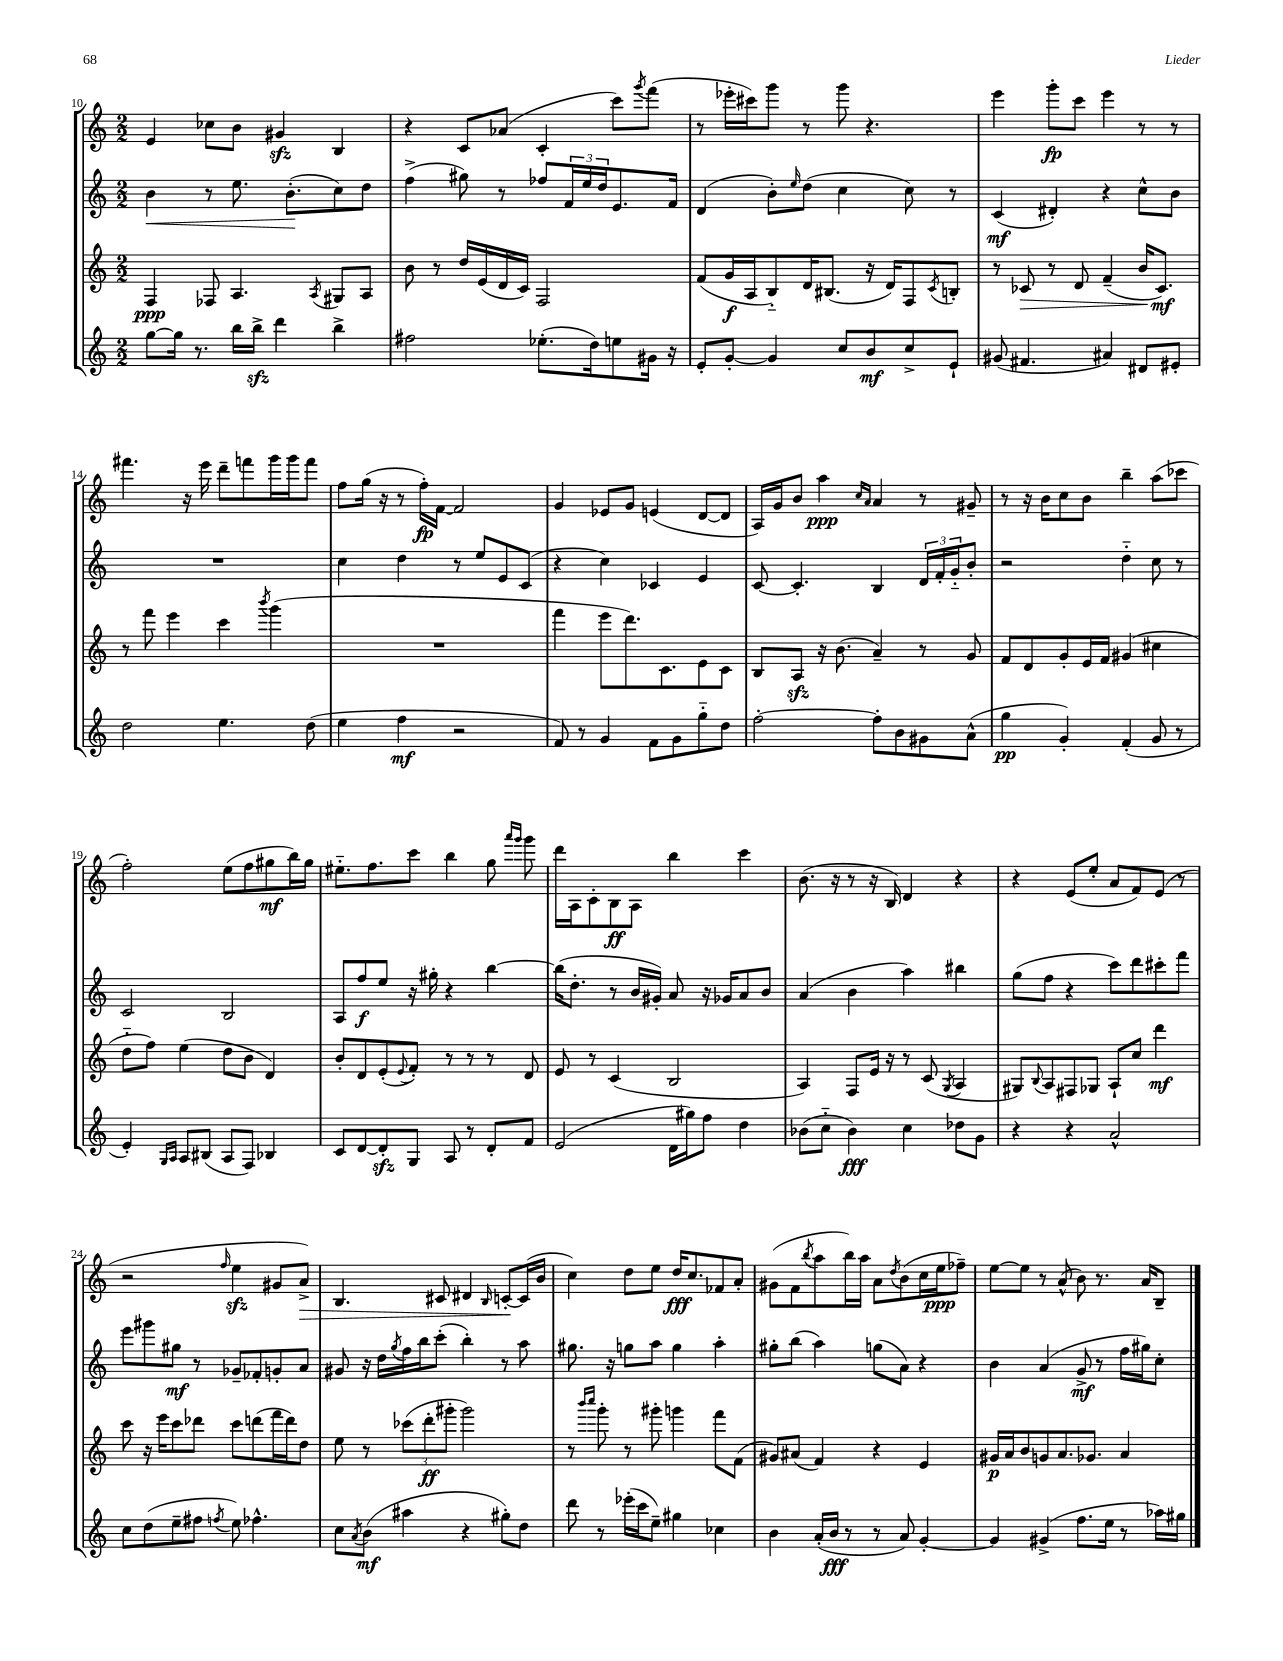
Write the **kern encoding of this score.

**kern	**dynam	**kern	**dynam	**kern	**dynam	**kern	**dynam
*part4	*part4	*part3	*part3	*part2	*part2	*part1	*part1
*staff4	*staff4	*staff3	*staff3	*staff2	*staff2	*staff1	*staff1
*clefG2	*	*clefG2	*	*clefG2	*	*clefG2	*
*k[]	*	*k[]	*	*k[]	*	*k[]	*
*M2/2	*	*M2/2	*	*M2/2	*	*M2/2	*
=10	=10	=10	=10	=10	=10	=10	=10
!	!	!	!	!	!LO:HP:b	!	!
[8gg\L	.	4F/	ppp	4b\	<	4e/	.
16gg\Jk]	.	.	.	.	.	.	.
8.r	.	.	.	.	.	.	.
.	.	8F-X/	.	8r	.	8cc-X\L	.
16bb\LL	.	4.A/	.	8.ee\	.	8b\J	.
16bbzz^\JJ	.	.	.	.	.	.	.
4ddd\	.	.	.	.	.	4g#Xzz/	.
.	.	.	.	(8.b'\L	.	.	.
.	.	8qA/	.	.	.	.	.
4bb^\	.	8G#X/L	.	8cc\)	[	4B/	.
.	.	8A/J	.	8dd\J	.	.	.
=11	=11	=11	=11	=11	=11	=11	=11
2ff#X\	.	8b\	.	(4ff^\	.	4r	.
.	.	8r	.	.	.	.	.
.	.	16dd/LL	.	8gg#X\)	.	8c/L	.
.	.	(16e/	.	.	.	.	.
.	.	16d/	.	8r	.	(8a-X/J	.
.	.	16c/JJ)	.	.	.	.	.
(8.ee-X'\L	.	2F/	.	8ff-X/L	.	4c'/	.
.	.	.	.	24f/L	.	.	.
.	.	.	.	24ee/	.	.	.
16dd\k)	.	.	.	.	.	.	.
.	.	.	.	24dd/J	.	.	.
8een\	.	.	.	8.e/	.	8ccc\L)	.
.	.	.	.	.	.	8qggg/	.
16g#X\Jk	.	.	.	.	.	(8fff\J	.
16r	.	.	.	16f/Jk	.	.	.
=12	=12	=12	=12	=12	=12	=12	=12
8e'/L	.	(8f/L	.	(4d/	.	8r	.
[8g'/J	.	16g/L	f	.	.	16eee-X'\LL	.
.	.	16A/J	.	.	.	16ccc#X\J)	.
4g/]	.	8B/)	.	8b'\L)	.	8ggg\J	.
.	.	.	.	16qqee/	.	.	.
.	.	16d/K	.	(8dd\J	.	8r	.
.	.	(8.B#X/J	.	.	.	.	.
8cc/L	.	.	.	4cc\	.	8ggg\	.
8b/	mf	16r	.	.	.	4.r	.
.	.	16d/KL)	.	.	.	.	.
8cc^/	.	8F/	.	8cc\)	.	.	.
.	.	8qc/	.	.	.	.	.
8e`/J	.	8Bn'/J	.	8r	.	.	.
=13	=13	=13	=13	=13	=13	=13	=13
(8g#X/	.	8r	.	(4c/	mf	4eee\	.
!	!	!	!LO:HP:b	!	!	!	!
4.f#X/	.	8c-X/	>	.	.	.	.
.	.	8r	.	4d#X'/)	.	8ggg'\L	fp
.	.	8d/	.	.	.	8ccc\J	.
4a#X/)	.	(4f~/	.	4r	.	4eee\	.
8d#X/L	.	16b/KL	.	8cc^^\L	.	8r	.
.	.	8.c-/J)	] mf	.	.	.	.
8e#X'/J	.	.	.	8b\J	.	8r	.
!!LO:LB:g=z
=14	=14	=14	=14	=14	=14	=14	=14
2dd\	.	8r	.	1r	.	4.fff#X\	.
.	.	8fff\	.	.	.	.	.
.	.	4eee\	.	.	.	.	.
.	.	.	.	.	.	16r	.
.	.	.	.	.	.	16eee\	.
4.ee\	.	4ccc\	.	.	.	8ddd~\L	.
.	.	.	.	.	.	8fffn\	.
.	.	8qbbb/	.	.	.	.	.
.	.	(4ggg\	.	.	.	16ggg\L	.
.	.	.	.	.	.	16ggg\J	.
(8dd\	.	.	.	.	.	8fff\J	.
=15	=15	=15	=15	=15	=15	=15	=15
4ee\	.	1r	.	4cc\	.	8ff\L	.
.	.	.	.	.	.	(16gg\Jk	.
.	.	.	.	.	.	16r	.
4ff\	mf	.	.	4dd\	.	8r	.
.	.	.	.	.	.	16ff'\LL)	fp
.	.	.	.	.	.	[16f\JJ	.
2r	.	.	.	8r	.	2f/]	.
.	.	.	.	8ee/L	.	.	.
.	.	.	.	8e/	.	.	.
.	.	.	.	(8c/J	.	.	.
=16	=16	=16	=16	=16	=16	=16	=16
8f/)	.	4fff\	.	4r	.	4g/	.
8r	.	.	.	.	.	.	.
4g/	.	8eee\L	.	4cc\)	.	8e-X/L	.
.	.	8.ddd\)	.	.	.	8g/J	.
8f\L	.	.	.	4c-X/	.	(4en/	.
.	.	8.c\	.	.	.	.	.
8g\	.	.	.	.	.	.	.
8gg\	.	8e\	.	4e/	.	[8d/L	.
8dd\J	.	8c\J	.	.	.	8d/J]	.
=17	=17	=17	=17	=17	=17	=17	=17
[2ff'\	.	8B/L	.	[8c/	.	16A/LL)	.
.	.	.	.	.	.	16g/J	.
.	.	8Azz/J	.	4.c'/]	.	8b/J	.
.	.	16r	.	.	.	4aa\	ppp
.	.	(8.b\	.	.	.	.	.
.	.	.	.	.	.	16qqcc/LL	.
.	.	.	.	.	.	16qqa/JJ	.
8ff'\L]	.	4a~/)	.	4B/	.	4a/	.
8b\	.	.	.	.	.	.	.
8g#X\	.	8r	.	24d/LL	.	8r	.
.	.	.	.	24f'/	.	.	.
.	.	.	.	24g/J	.	.	.
(8a^^\J	.	8g/	.	8b'/J	.	8g#X~/	.
=18	=18	=18	=18	=18	=18	=18	=18
4gg\	pp	8f/L	.	2r	.	8r	.
.	.	8d/	.	.	.	16r	.
.	.	.	.	.	.	16b\KL	.
4g'/)	.	8g'/	.	.	.	8cc\	.
.	.	16e/L	.	.	.	8b\J	.
.	.	16f/JJ	.	.	.	.	.
(4f'/	.	(4g#X/	.	4dd\	.	4bb~\	.
8g/	.	4cc#X\	.	8cc\	.	(8aa\L	.
8r	.	.	.	8r	.	8ccc-X\J	.
!!LO:LB:g=z
=19	=19	=19	=19	=19	=19	=19	=19
4e'/)	.	8dd\L	.	2c/	.	2ff'\)	.
.	.	8ff\J)	.	.	.	.	.
16qqG/LL	.	.	.	.	.	.	.
16qqA/JJ	.	.	.	.	.	.	.
8A/L	.	(4ee\	.	.	.	.	.
(8B#X/J	.	.	.	.	.	.	.
8A/L	.	8dd\L	.	2B/	.	(8ee\L	.
8F/J)	.	8b\J	.	.	.	8ff\	.
4B-X/	.	4d/)	.	.	.	8gg#X\	mf
.	.	.	.	.	.	16bb\L)	.
.	.	.	.	.	.	16gg#\JJ	.
=20	=20	=20	=20	=20	=20	=20	=20
8c/L	.	8b'/L	.	8A/L	.	8.ee#X\L	.
[8d/	.	8d/	.	8ff/	f	.	.
.	.	.	.	.	.	8.ff\	.
8dzz'/]	.	(8e'/	.	8ee/J	.	.	.
.	.	8qqe/	.	.	.	.	.
8G/J	.	8f'/J)	.	16r	.	8ccc\J	.
.	.	.	.	16gg#X'\	.	.	.
8A/	.	8r	.	4r	.	4bb\	.
8r	.	8r	.	.	.	.	.
8d'/L	.	8r	.	[4bb\	.	8gg\	.
.	.	.	.	.	.	16qqaaa/LL	.
.	.	.	.	.	.	16qqggg/JJ	.
8f/J	.	8d/	.	.	.	8ggg\	.
=21	=21	=21	=21	=21	=21	=21	=21
(2e/	.	8e/	.	(16bb\KL]	.	16ddd\LL	.
.	.	.	.	8.dd'\J	.	16A\J	.
.	.	8r	.	.	.	8c'\	.
.	.	(4c/	.	8r	.	8B\	ff
.	.	.	.	16b/LL	.	8A\J	.
.	.	.	.	16g#X'/JJ)	.	.	.
16d\LL	.	2B/	.	8a/	.	4bb\	.
16gg#X\J)	.	.	.	.	.	.	.
8ff\J	.	.	.	16r	.	.	.
.	.	.	.	16g-X/KL	.	.	.
4dd\	.	.	.	8a/	.	4ccc\	.
.	.	.	.	8b/J	.	.	.
=22	=22	=22	=22	=22	=22	=22	=22
(8b-X\L	.	4A/)	.	(4a/	.	(8.b\	.
8cc\J	.	.	.	.	.	.	.
.	.	.	.	.	.	16r	.
4b-\)	fff	8F/L	.	4b\	.	8r	.
.	.	16e/Jk	.	.	.	16r	.
.	.	16r	.	.	.	16B/)	.
4cc\	.	8r	.	4aa\)	.	4d/	.
.	.	(8c/	.	.	.	.	.
.	.	8qG/	.	.	.	.	.
8dd-X\L	.	4A/	.	4bb#X\	.	4r	.
8g\J	.	.	.	.	.	.	.
=23	=23	=23	=23	=23	=23	=23	=23
4r	.	8G#X/L)	.	(8gg\L	.	4r	.
.	.	8qqB/	.	.	.	.	.
.	.	8A/	.	8ff\J	.	.	.
4r	.	8F#X/	.	4r	.	(8e/L	.
.	.	8G-X/J	.	.	.	8ee'/J	.
2a^^/	.	8A`/L	.	8ccc\L)	.	8a/L	.
.	.	8cc/J	.	8ddd\	.	8f/)	.
.	.	4ddd\	mf	8ccc#X'\	.	(8e/J	.
.	.	.	.	8fff\J	.	8r	.
!!LO:LB:g=z
=24	=24	=24	=24	=24	=24	=24	=24
8cc\L	.	8ccc\	.	8eee\L	.	2r	.
(8dd\	.	16r	.	8ggg#X\	.	.	.
.	.	16eee\KL	.	.	.	.	.
8ee~\	.	8ccc\	.	8gg#X\J	mf	.	.
8ff#X\J	.	8ddd-X\J	.	8r	.	.	.
8qffn/	.	.	.	.	.	16qqff/	.
8ee\)	.	8ccc\L	.	8g-X~/L	.	4eezz\	.
4.ff-X^^\	.	(8dddn\	.	8f-X'/	.	.	.
.	.	16fff\L	.	8gn'/	.	8g#X/L	.
.	.	16ddd\J)	.	.	.	.	.
!	!	!	!	!	!	!	!LO:HP:b
.	.	8dd\J	.	8a/J	.	8a^/J)	>
=25	=25	=25	=25	=25	=25	=25	=25
8cc\L	.	8ee\	.	8g#X/	.	4.B/	.
8qa/	.	.	.	.	.	.	.
(8b\J	mf	8r	.	16r	.	.	.
.	.	.	.	16dd\LL	.	.	.
.	.	.	.	8qgg/	.	.	.
4aa#X\	.	(12ccc-X\L	.	16ff\	.	.	.
.	.	.	.	16bb\J	.	.	.
.	.	12ddd'\	ff	.	.	.	.
.	.	.	.	(8ccc'\J	.	8c#X/	.
.	.	12ggg#X'\J	.	.	.	.	.
4r	.	2ggg#\)	.	4bb'\)	.	4d#X/	.
.	.	.	.	.	.	16qqB/	.
8gg#X'\L)	.	.	.	8r	.	[8cn'/L	.
8dd\J	.	.	.	8aa\	.	(16c/L]	]
.	.	.	.	.	.	16b/JJ	.
=26	=26	=26	=26	=26	=26	=26	=26
8ddd\	.	8r	.	8.gg#X\	.	4cc\)	.
.	.	16qqbbb/LL	.	.	.	.	.
.	.	16qqcccc/JJ	.	.	.	.	.
8r	.	8ggg'\	.	.	.	.	.
.	.	.	.	16r	.	.	.
(16eee-X'\LL	.	8r	.	8ggn\L	.	8dd\L	.
16ccc\J	.	.	.	.	.	.	.
8ee~\J)	.	8ggg#X'\	.	8aa\J	.	8ee\J	.
4gg#X\	.	4gggn\	.	4gg\	.	16dd/KL	fff
.	.	.	.	.	.	8.cc/	.
4cc-X\	.	8fff\L	.	4aa'\	.	8f-X/	.
.	.	(8f\J	.	.	.	8a'/J	.
=27	=27	=27	=27	=27	=27	=27	=27
4b\	.	8g#X/L)	.	8gg#X'\L	.	(8g#X\L	.
.	.	(8a#X/J	.	(8bb\J	.	8f\	.
.	.	.	.	.	.	8qbb/	.
(16a'/LL	.	4f/)	.	4aa\)	.	8aa\	.
16b/JJ	fff	.	.	.	.	.	.
8r	.	.	.	.	.	16bb\L)	.
.	.	.	.	.	.	16aa\JJ	.
8r	.	4r	.	(8ggn\L	.	8a\L	.
.	.	.	.	.	.	8qdd/	.
8a/)	.	.	.	8a\J)	.	(8b\	.
[4g'/	.	4e/	.	4r	.	16cc\L	.
.	.	.	.	.	.	16ee\J	ppp
.	.	.	.	.	.	8ff-X~\J)	.
=28	=28	=28	=28	=28	=28	=28	=28
4g/]	.	16g#X/LL	p	4b\	.	[8ee\L	.
.	.	16a/J	.	.	.	.	.
.	.	8b/	.	.	.	8ee\J]	.
(4g#X^/	.	8gn/	.	(4a/	.	8r	.
.	.	8.a/	.	.	.	(8a^^/	.
8.ff\L	.	.	.	8g^/	mf	8b\)	.
.	.	8.g-X/J	.	.	.	.	.
.	.	.	.	8r	.	8.r	.
16ee\Jk	.	.	.	.	.	.	.
8r	.	4a/	.	16ff\LL	.	.	.
.	.	.	.	16gg#X\J)	.	16a/KL	.
16aa-X\LL)	.	.	.	8cc'\J	.	8B~/J	.
16gg#X\JJ	.	.	.	.	.	.	.
==	==	==	==	==	==	==	==
*-	*-	*-	*-	*-	*-	*-	*-
